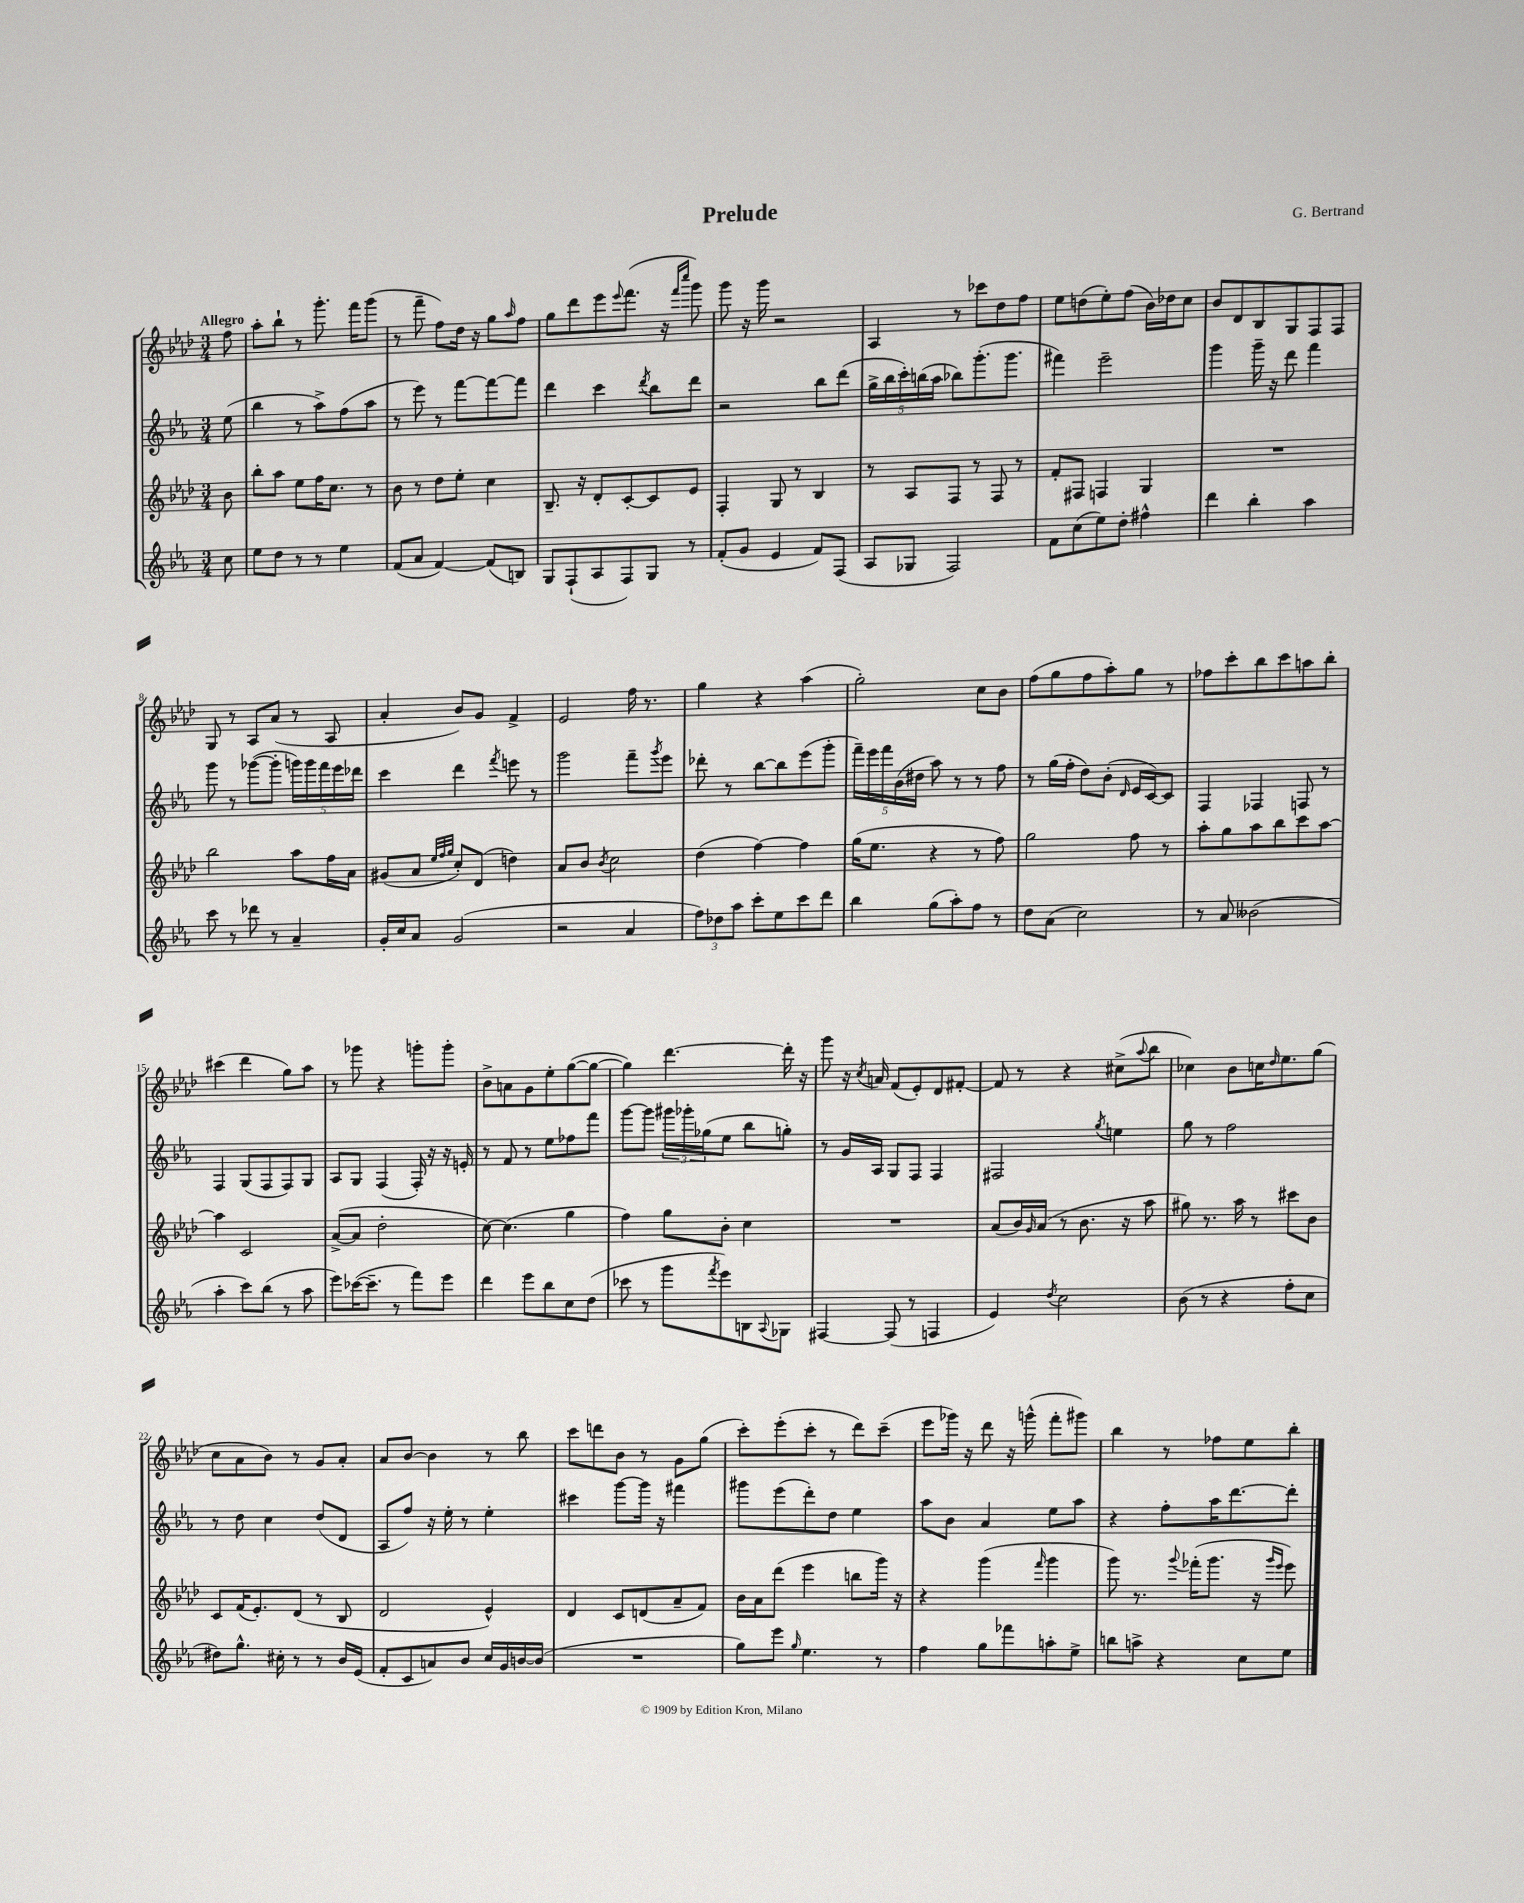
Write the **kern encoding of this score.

**kern	**kern	**kern	**kern
*staff4	*staff3	*staff2	*staff1
*clefG2	*clefG2	*clefG2	*clefG2
*k[b-e-a-]	*k[b-e-a-d-]	*k[b-e-a-]	*k[b-e-a-d-]
*M3/4	*M3/4	*M3/4	*M3/4
8cc	8b-	(8ee-	8ff
=	=	=	=
8ee-	8bb-'	4bb-	8aa-'
8dd	8aa-	.	8bb-`
8r	8ee-	8r	8r
8r	16ff	8aa-^)	8.ggg'
.	8.cc	.	.
4ee-	.	(8ff	.
.	.	.	16fff
.	8r	8aa-	(8ggg
=	=	=	=
(8f	8b-	8r	8r
8a-	8r	8eee-)	8fff~
[4f)	8dd-	8r	8ff)
.	8ee-'	[8fff	16dd-
.	.	.	16r
(8f]	4cc	8fff_	8gg
.	.	.	16qqaa-
8B)	.	8fff]	8ff
=	=	=	=
8G	8.B-~	4ddd	8gg
(8F`	.	.	8ddd-
.	16r	.	.
8A-	8d-'	4ccc	8eee-
.	.	.	8qqeee-
8F)	[8c'	.	(8.fff
.	.	8qddd	.
8G	8c]	8bb-	.
.	.	.	16r
.	.	.	16qqfff
.	.	.	16qqcccc
8r	8e-	8ddd	8ggg)
=	=	=	=
(8f'	4F'	2r	8ggg
8g	.	.	16r
.	.	.	16ggg
4e-	8G	.	2r
.	8r	.	.
8f)	4B-	8bb-	.
(8F	.	(8ddd	.
=	=	=	=
8A-	8r	20gg^	4A-
.	.	20bb-	.
.	.	20ccc')	.
8G-	8A-	.	.
.	.	(20bb	.
.	.	20aa-	.
2F)	8F	8bb-)	8r
.	8r	(8.ggg'	8ccc-
.	8F	.	8dd-
.	.	8.ggg	.
.	8r	.	8ff
=	=	=	=
8f	8f'	4fff#)	8ee-
(8cc	8F#	.	(8dd
8ee-)	4F	2eee-~	8ee-')
8dd'	.	.	(8ff
4ff#^^	4G	.	16b-)
.	.	.	16dd-
.	.	.	8cc
=	=	=	=
4ddd	2.r	4ggg	8b-
.	.	.	8d-
4bb-'	.	16ggg~	8B-
.	.	16r	.
.	.	8ddd	8G
4aa-	.	4fff	8F
.	.	.	8F
=	=	=	=
8ccc	2bb-	8ggg	8G
8r	.	8r	8r
8ddd-	.	([8ggg-	8A-
8r	.	8ggg-']	(8a-
4a-~	8aa-	20ggg)	8r
.	.	20ggg	.
.	.	20fff	.
.	16ff	.	8A-
.	.	20eee-	.
.	16a-	.	.
.	.	20ddd-	.
=	=	=	=
16g'	(8g#	4ccc	4a-'
16cc	.	.	.
8a-	8a-	.	.
.	32qqee-	.	.
.	32qqff	.	.
.	32qqgg	.	.
(2g	8cc')	4ddd	8b-)
.	(8d-	.	8g
.	.	8qfff	.
.	4dd)	8eee	4f^
.	.	8r	.
=	=	=	=
2r	8a-	2ggg	2e-
.	8b-	.	.
.	8qb-	.	.
.	2cc	.	.
4a-	.	8fff~	16ff
.	.	.	8.r
.	.	8qggg	.
.	.	8eee-	.
=	=	=	=
12ff)	(4dd-	8ddd-'	4gg
12dd-	.	.	.
.	.	8r	.
12aa-	.	.	.
8ccc'	[4ff)	[8bb-	4r
8ee-	.	8bb-]	.
8ccc	4ff]	(8eee-	(4aa-
8ddd	.	8ggg'	.
=	=	=	=
4bb-	(16gg	20fff~)	2gg')
.	.	20eee-	.
.	8.ee-	.	.
.	.	20fff	.
.	.	(20b-	.
.	.	20dd#	.
(8gg	4r	8aa-)	.
8aa-')	.	8r	.
8ff	8r	8r	8cc
8r	8ff)	8ff	8b-
=	=	=	=
8dd	2gg	8r	(8ff
(8a-	.	(16gg	8gg
.	.	16ff'	.
2cc)	.	8dd)	8ff
.	.	(8b-'	8aa-')
.	.	16qqd	.
.	8ff	16e-	8gg
.	.	[16c)	.
.	8r	8c]	8r
=	=	=	=
8r	8aa-'	4F	8ff-
8a-	8gg	.	8ccc'
(2b--	8aa-	4F-	8bb-
.	8bb-	.	8ccc
.	8ccc	8F	8aa
.	[8aa-	8r	8bb-'
=	=	=	=
4aa-'	4aa-]	4F	(4ccc#
8ccc)	2c	(8G	4ddd-
(8bb-	.	8F	.
8r	.	8F)	8gg)
8aa-	.	8G	8aa-
=	=	=	=
8eee-)	([8a-^	8A-	8r
([16ccc-	8a-]	8G	8ggg-
8.ccc-~]	.	.	.
.	2dd-'	(4F	4r
8r	.	.	.
8fff)	.	16F')	8ggg'
.	.	16r	.
8eee-	.	16r	8ggg'
.	.	16e'	.
=	=	=	=
4ddd	[8cc)	8r	8b-^
.	(4.cc]	8f	8a
8eee-	.	8r	8g
8bb-	.	8ee-	8ee-'
8cc	4gg	8ff-	([8gg
(8dd	.	8fff	8gg_
=	=	=	=
8ccc-	4ff)	[8ggg	4gg])
8r	.	8ggg]	.
8ggg	8gg	24ggg#	[4.ddd-
.	.	24ggg-'	.
.	.	(24gg-	.
8qfff	.	.	.
8eee-)	8b-'	8ee-	.
8B	4cc	8bb-	.
8qqA-	.	.	.
8G-	.	8gg')	16ddd-']
.	.	.	16r
=	=	=	=
[4F#	2.r	8r	8ggg
.	.	16g	16r
.	.	.	8qcc
.	.	16A-	16a
(8F#]	.	8G	(8f
8r	.	8F	8e-')
4F	.	4F	8d-
.	.	.	[8f#'
=	=	=	=
4e-)	(8a-	2F#	8f#]
.	16b-)	.	8r
.	16qqg	.	.
.	(16a-	.	.
8qdd	.	.	.
2cc	8r	.	4r
.	8.b-	.	.
.	.	8qgg	.
.	.	4ee	(8cc#^
.	16r	.	.
.	.	.	8qqaa-
.	8aa-	.	8bb-
=	=	=	=
(8b-	8gg#)	8gg	4cc-)
8r	8.r	8r	.
4r	.	2ff	8b-
.	16aa-	.	.
.	8r	.	16cc
.	.	.	16qqdd-
.	.	.	8.ee-
8ff'	8ccc#	.	.
8cc	8b-	.	(8gg
=	=	=	=
8dd#)	8c	8r	8cc
8.gg^^	(16f	8dd	8a-
.	8.e-')	.	.
.	.	4cc	8b-)
16cc#'	.	.	.
8r	(8d-	.	8r
8r	8r	(8dd	8g
16b-	8B-	8d	8a-'
(16e-	.	.	.
=	=	=	=
8f'	2d-	8A-	8a-
8c	.	8ff)	[8b-
8a)	.	16r	4b-]
.	.	16ee-'	.
8b-	.	8r	.
16cc	4e-^^)	4ee-'	8r
16g	.	.	.
[16b	.	.	8bb-
(16b]	.	.	.
=	=	=	=
2.r	4d-	4ccc#	8ccc
.	.	.	8ddd
.	8c	[8ggg	8b-
.	(8d	16ggg]	8r
.	.	16r	.
.	8a-~	4fff#	8g
.	8f)	.	(8gg
=	=	=	=
8gg)	16b-	8ggg#	8ccc')
.	16a-	.	.
8eee-	(8ddd-	(8eee-	(8eee-'
16qqgg	.	.	.
4.ee-	4eee-	8ddd')	8ccc'
.	.	8dd	8r
.	8bb	4ee-	8ddd-)
8r	16ggg)	.	(8ccc~
.	16r	.	.
=	=	=	=
4ff	4r	8aa-	8eee-
.	.	8b-	16ggg-)
.	.	.	16r
8gg	(4ggg	4a-	8ddd-
8fff-	.	.	16r
.	.	.	(16ggg^^
.	16qqfff	.	.
8aa'	4ggg	8ee-	8fff'
8ee-^	.	8aa-	8ggg#)
=	=	=	=
8bb	8ggg)	4r	4bb-
8aa^	8.r	.	.
4r	.	8ff'	8r
.	8qqggg	.	.
.	(16fff-'	.	.
.	8.ggg	16aa-	8ff-
.	.	[8.ddd	.
8cc	.	.	8ee-
.	16r	.	.
.	16qqggg	.	.
.	16qqeee-	.	.
8ee-	8eee-)	8ddd']	8bb-'
==	==	==	==
*-	*-	*-	*-
